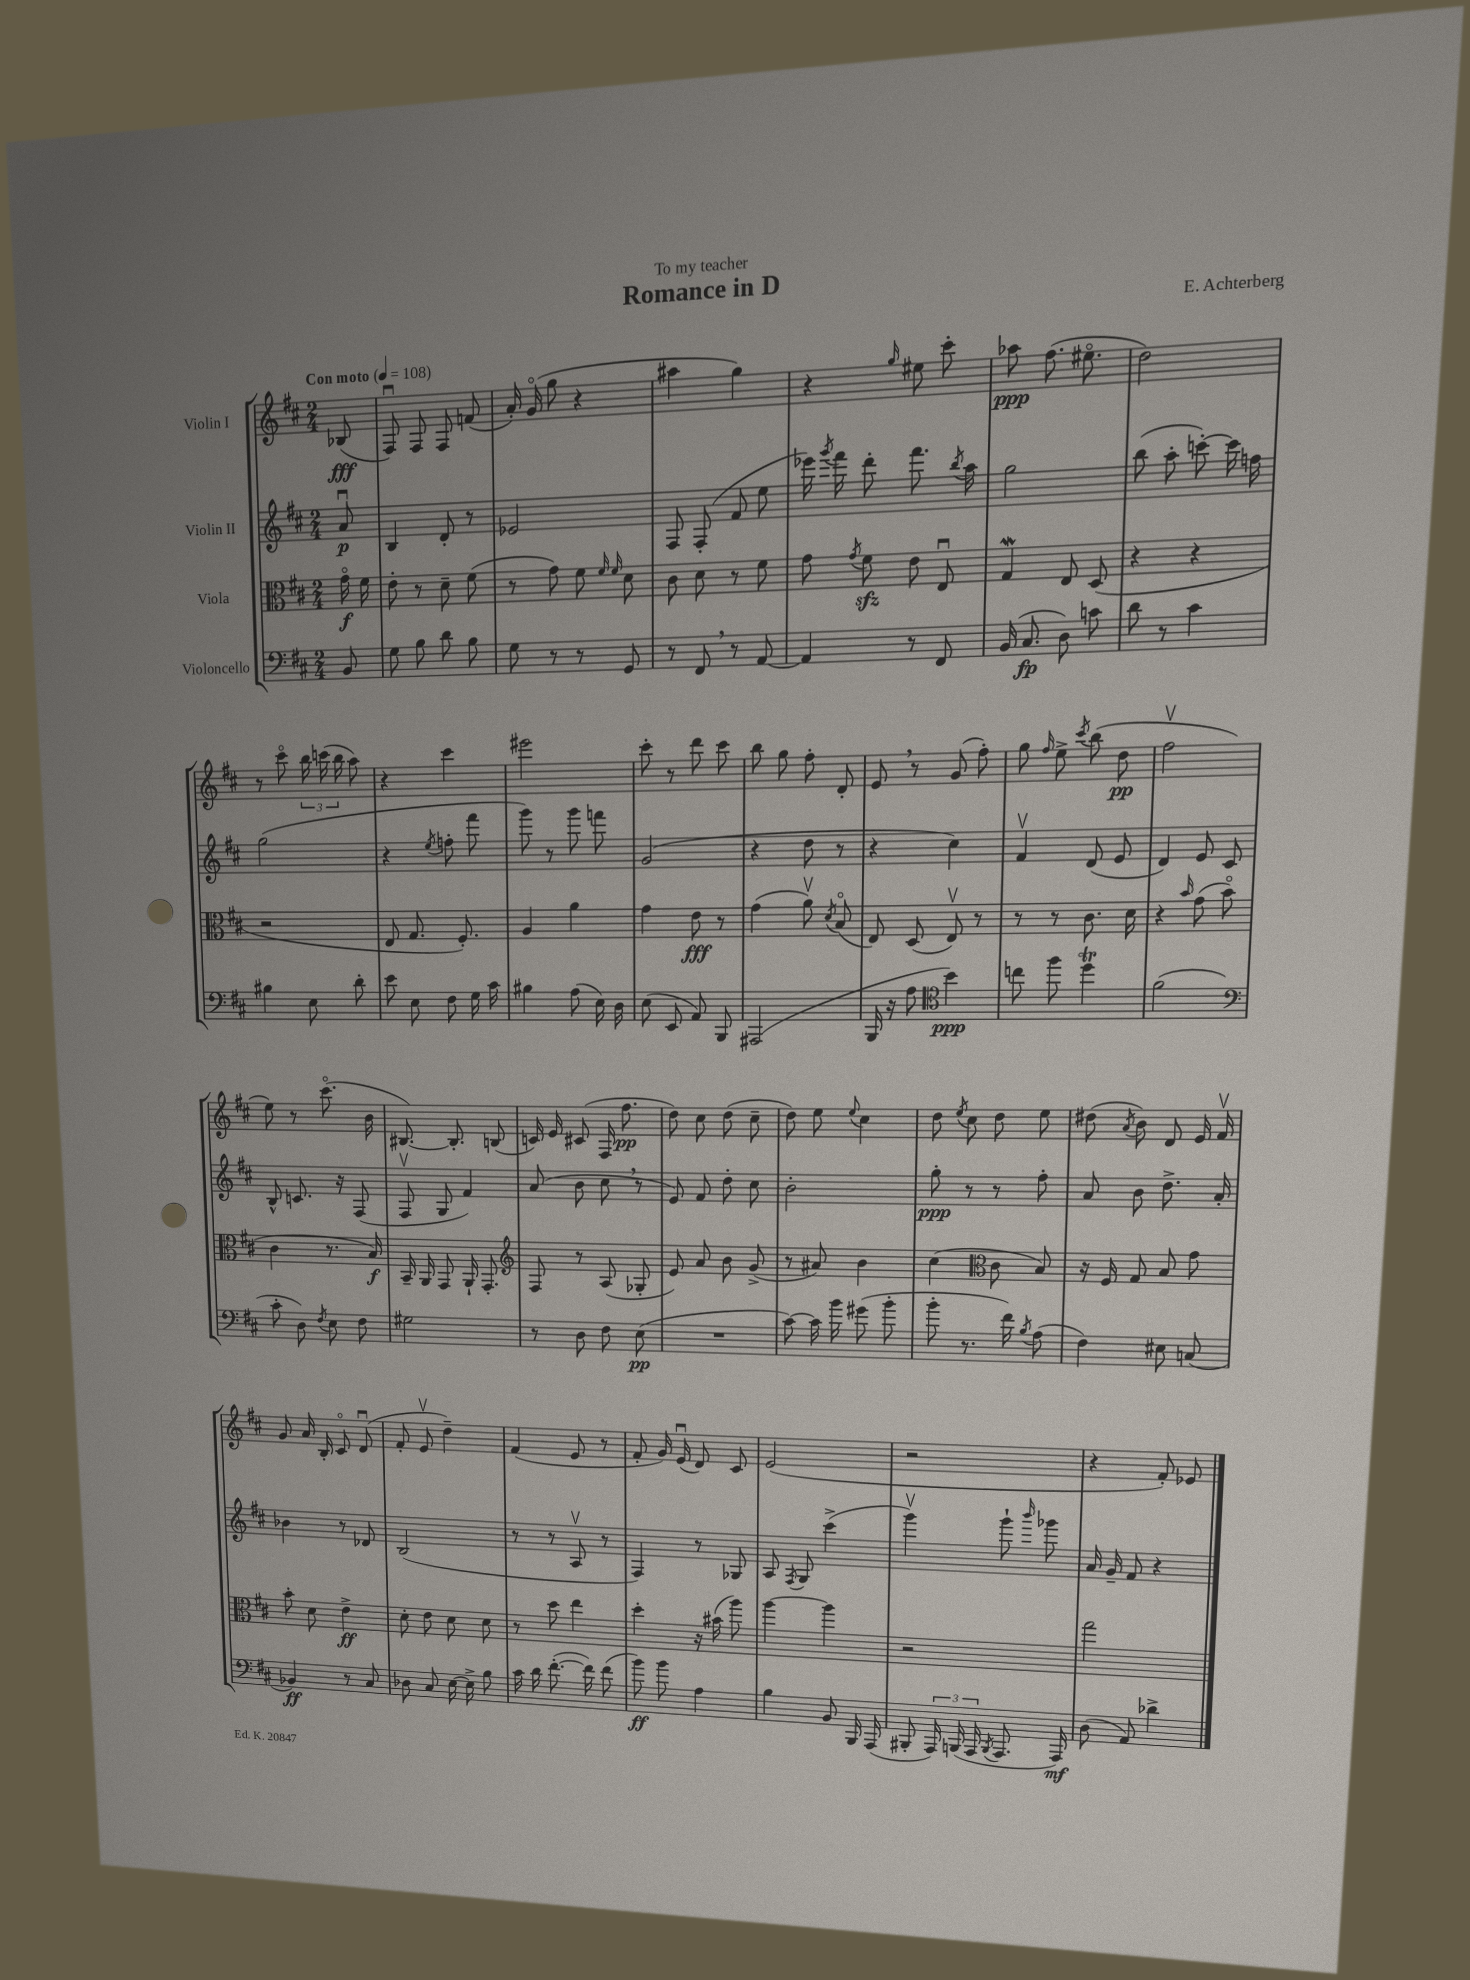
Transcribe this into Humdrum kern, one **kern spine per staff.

**kern	**dynam	**kern	**dynam	**kern	**dynam	**kern	**dynam
*part4	*part4	*part3	*part3	*part2	*part2	*part1	*part1
*staff4	*staff4	*staff3	*staff3	*staff2	*staff2	*staff1	*staff1
*I"Violoncello	*	*I"Viola	*	*I"Violin II	*	*I"Violin I	*
*clefF4	*	*clefC3	*	*clefG2	*	*clefG2	*
*k[f#c#]	*	*k[f#c#]	*	*k[f#c#]	*	*k[f#c#]	*
*M2/4	*	*M2/4	*	*M2/4	*	*M2/4	*
*MM108	*	*MM108	*	*MM108	*	*MM108	*
=	=	=	=	=	=	=	=
!	!	!	!	!	!	!LO:TX:a:B:t=Con moto	!
8BB/	.	16g\	f	8au/	p	(8B-X/	fff
.	.	16f#\	.	.	.	.	.
=1	=1	=1	=1	=1	=1	=1	=1
8G\	.	8e'\	.	4B/	.	8F#u/)	.
8B\	.	8r	.	.	.	8F#/	.
8d\	.	8d~\	.	8d'/	.	8F#/	.
8B\	.	(8f#\	.	8r	.	(8fn/	.
=2	=2	=2	=2	=2	=2	=2	=2
8G\	.	8r	.	2e-X/	.	16a'/)	.
.	.	.	.	.	.	(16g/	.
8r	.	8g\)	.	.	.	8gg\	.
8r	.	8f#\	.	.	.	4r	.
.	.	16qqf#/	.	.	.	.	.
.	.	16qqf#/	.	.	.	.	.
8GG/	.	8d\	.	.	.	.	.
=3	=3	=3	=3	=3	=3	=3	=3
8r	.	8c#\	.	8F#/	.	4aa#X\	.
8FF#,/	.	8d\	.	(8F#'/	.	.	.
8r	.	8r	.	8f#/	.	4gg\)	.
[8AA/	.	8f#\	.	8ee\	.	.	.
=4	=4	=4	=4	=4	=4	=4	=4
4AA/]	.	8g\	.	16eee-X\)	.	4r	.
.	.	.	.	8qggg/	.	.	.
.	.	.	.	16fff#\	.	.	.
.	.	8qg/	.	.	.	.	.
.	.	8f#zz\	.	8ddd'\	.	.	.
.	.	.	.	.	.	16qqgg/	.
8r	.	8e\	.	8.fff#\	.	8ee#X\	.
8FF#/	.	8Eu/	.	.	.	8ccc#'\	.
.	.	.	.	8qbb/	.	.	.
.	.	.	.	16aa\	.	.	.
=5	=5	=5	=5	=5	=5	=5	=5
(16BB/	.	4Gw/	.	2gg\	.	8aa-X\	ppp
8.C#/	fp	.	.	.	.	.	.
.	.	.	.	.	.	(8.ff#\	.
8D\)	.	8E/	.	.	.	.	.
.	.	.	.	.	.	8.ee#X\	.
8cn\	.	(8D/	.	.	.	.	.
=6	=6	=6	=6	=6	=6	=6	=6
8d\	.	4r	.	(8bb\	.	2dd\)	.
8r	.	.	.	8aa'\	.	.	.
4c#\	.	4r	.	[8cccn'\)	.	.	.
.	.	.	.	16ccc\]	.	.	.
.	.	.	.	16ffn\	.	.	.
!!LO:LB:g=z
=7	=7	=7	=7	=7	=7	=7	=7
4B#X\	.	2r	.	(2gg\	.	8r	.
.	.	.	.	.	.	8ccc#\	.
8E\	.	.	.	.	.	24bb\	.
.	.	.	.	.	.	(24cccn\	.
.	.	.	.	.	.	24bb\	.
8d'\	.	.	.	.	.	8aa\)	.
=8	=8	=8	=8	=8	=8	=8	=8
8e\	.	8E/	.	4r	.	4r	.
8E\	.	8.G/	.	.	.	.	.
.	.	.	.	8qee/	.	.	.
8F#\	.	.	.	8ffn'\	.	4ccc#\	.
.	.	8.F#'/)	.	.	.	.	.
16G\	.	.	.	8fff#\	.	.	.
16c#\	.	.	.	.	.	.	.
=9	=9	=9	=9	=9	=9	=9	=9
4B#X\	.	4A/	.	8ggg\)	.	2eee#X\	.
.	.	.	.	8r	.	.	.
(8A\	.	4a\	.	8ggg\	.	.	.
16E\)	.	.	.	8fffn\	.	.	.
16D\	.	.	.	.	.	.	.
=10	=10	=10	=10	=10	=10	=10	=10
(8E\	.	4g\	.	(2g/	.	8ccc#'\	.
8EE/	.	.	.	.	.	8r	.
8AA/)	.	8e\	fff	.	.	8ddd\	.
8BBB/	.	8r	.	.	.	8ccc#\	.
=11	=11	=11	=11	=11	=11	=11	=11
(2AAA#X/	.	(4g\	.	4r	.	8bb\	.
.	.	.	.	.	.	8gg\	.
.	.	8av\)	.	8dd\	.	8ff#'\	.
.	.	8qd/	.	.	.	.	.
.	.	(8B/	.	8r	.	8d'/	.
=12	=12	=12	=12	=12	=12	=12	=12
16BBB/	.	8E/)	.	4r	.	8e,/	.
16r	.	.	.	.	.	.	.
8A\	.	(8D/	.	.	.	8r	.
*clefC4	*	*	*	*	*	*	*
4b\)	ppp	8Ev/)	.	4cc#\)	.	(8g/	.
.	.	8r	.	.	.	8ff#'\)	.
=13	=13	=13	=13	=13	=13	=13	=13
8ccn\	.	8r	.	4f#v/	.	8gg\	.
.	.	.	.	.	.	16qqff#/	.
8ff#\	.	8r	.	.	.	8ee^\	.
.	.	.	.	.	.	8qccc#/	.
4ddT\	.	8.c#\	.	(8d/	.	(8bb\	.
.	.	.	.	8e/	.	8dd\	pp
.	.	16d\	.	.	.	.	.
=14	=14	=14	=14	=14	=14	=14	=14
(2f#\	.	4r	.	4d/)	.	2ff#v\	.
.	.	16qqb/	.	.	.	.	.
.	.	(8g\	.	8e/	.	.	.
.	.	8b\	.	8c#/	.	.	.
!!LO:LB:g=z
=15	=15	=15	=15	=15	=15	=15	=15
*clefF4	*	*	*	*	*	*	*
8c#'\	.	4c#\	.	8B^^/	.	8ee\)	.
8D\)	.	.	.	8.cn/	.	8r	.
8qF#/	.	.	.	.	.	.	.
8E\	.	8.r	.	.	.	(8.ccc#\	.
.	.	.	.	16r	.	.	.
8F#\	.	.	.	(8F#/	.	.	.
.	.	16B/)	f	.	.	16b\	.
=16	=16	=16	=16	=16	=16	=16	=16
2G#X\	.	16BB~/	.	8F#v/	.	[8.B#X/)	.
.	.	16AA/	.	.	.	.	.
.	.	8GG/	.	8G/	.	.	.
.	.	.	.	.	.	8.B#'/]	.
.	.	16AA`/	.	4f#/)	.	.	.
.	.	8.GG'/	.	.	.	.	.
.	.	.	.	.	.	(8Bn/	.
=17	=17	=17	=17	=17	=17	=17	=17
*	*	*clefG2	*	*	*	*	*
8r	.	8F#/	.	(8a/	.	16cn/)	.
.	.	.	.	.	.	16e/	.
8D\	.	8r	.	8b\	.	(8c#X/	.
8F#\	.	(8A/	.	8cc#,\	.	16F#/	.
.	.	.	.	.	.	8.ff#\	pp
(8E\	pp	8G-X'/	.	8r	.	.	.
=18	=18	=18	=18	=18	=18	=18	=18
2r	.	8e/)	.	8e/)	.	8dd\)	.
.	.	8a/	.	8f#/	.	8cc#\	.
.	.	8b\	.	8dd'\	.	(8dd\	.
.	.	(8g^/	.	8cc#\	.	8cc#~\	.
=19	=19	=19	=19	=19	=19	=19	=19
[8c#\)	.	8r	.	2b'\	.	8dd\)	.
16c#\]	.	8a#X/)	.	.	.	8ee\	.
16b\	.	.	.	.	.	.	.
.	.	.	.	.	.	8qqee/	.
(8g#X\	.	4b\	.	.	.	4cc#\	.
8b'\	.	.	.	.	.	.	.
=20	=20	=20	=20	=20	=20	=20	=20
8b'\	.	(4cc#\	.	8gg'\	ppp	8dd\	.
.	.	.	.	.	.	8qee/	.
8.r	.	.	.	8r	.	8cc#\	.
*	*	*clefC3	*	*	*	*	*
.	.	8c#\	.	8r	.	8dd\	.
16f#\)	.	.	.	.	.	.	.
8qB/	.	.	.	.	.	.	.
(8A\	.	8B/)	.	8ff#'\	.	8ee\	.
=21	=21	=21	=21	=21	=21	=21	=21
4F#\)	.	16r	.	8a/	.	(8dd#X\	.
.	.	16F#/	.	.	.	.	.
.	.	.	.	.	.	8qa/	.
.	.	8G/	.	8b\	.	8b\)	.
8E#X\	.	8B/	.	8.dd^\	.	8d/	.
(8Cn/	.	8g\	.	.	.	16e/	.
.	.	.	.	16a'/	.	16f#v/	.
!!LO:LB:g=z
=22	=22	=22	=22	=22	=22	=22	=22
4BB-X/)	ff	8b'\	.	4b-X\	.	8g/	.
.	.	8d\	.	.	.	16a/	.
.	.	.	.	.	.	16B'/	.
8r	.	4e^\	ff	8r	.	8c#/	.
8C#/	.	.	.	8d-X/	.	(8du/	.
=23	=23	=23	=23	=23	=23	=23	=23
8D-X\	.	8d'\	.	(2B/	.	8f#'/	.
8C#/	.	8e\	.	.	.	8ev/	.
[16E\	.	8d\	.	.	.	4dd~\)	.
16E^\]	.	.	.	.	.	.	.
8B\	.	8d\	.	.	.	.	.
=24	=24	=24	=24	=24	=24	=24	=24
16c#\	.	8r	.	8r	.	(4f#/	.
16d\	.	.	.	.	.	.	.
([8.f#'\	.	8dd\	.	8r	.	.	.
.	.	4ee\	.	8Av/	.	8e/	.
16f#\])	.	.	.	.	.	.	.
(8f#\	.	.	.	8r	.	8r	.
=25	=25	=25	=25	=25	=25	=25	=25
8b\)	ff	4dd'\	.	4F#/)	.	8f#'/	.
8b\	.	.	.	.	.	16g/)	.
.	.	.	.	.	.	(16eu/	.
4A\	.	16r	.	8r	.	8d/)	.
.	.	(16b#X\	.	.	.	.	.
.	.	8aa\)	.	8G-X/	.	8c#/	.
=26	=26	=26	=26	=26	=26	=26	=26
4B\	.	[4aa\	.	8A/	.	(2e/	.
.	.	.	.	8qF#/	.	.	.
.	.	.	.	8G/	.	.	.
8BB/	.	4aa\]	.	(4ccc#^\	.	.	.
16BBB/	.	.	.	.	.	.	.
(16AAA/	.	.	.	.	.	.	.
=27	=27	=27	=27	=27	=27	=27	=27
8BBB#X'/	.	2r	.	4gggv\)	.	2r	.
24AAA/)	.	.	.	.	.	.	.
(24BBBn/	.	.	.	.	.	.	.
24AAA/	.	.	.	.	.	.	.
8qBBB/	.	.	.	.	.	.	.
8.AAA/	.	.	.	8ggg`\	.	.	.
.	.	.	.	16qqbbb/	.	.	.
.	.	.	.	8ggg-X\	.	.	.
16AAA/)	mf	.	.	.	.	.	.
=28	=28	=28	=28	=28	=28	=28	=28
(8D\	.	2gg\	.	16a/	.	4r	.
.	.	.	.	16g~/	.	.	.
8AA/)	.	.	.	8f#/	.	.	.
4d-X^\	.	.	.	4r	.	8f#'/)	.
.	.	.	.	.	.	8e-X/	.
==	==	==	==	==	==	==	==
*-	*-	*-	*-	*-	*-	*-	*-
